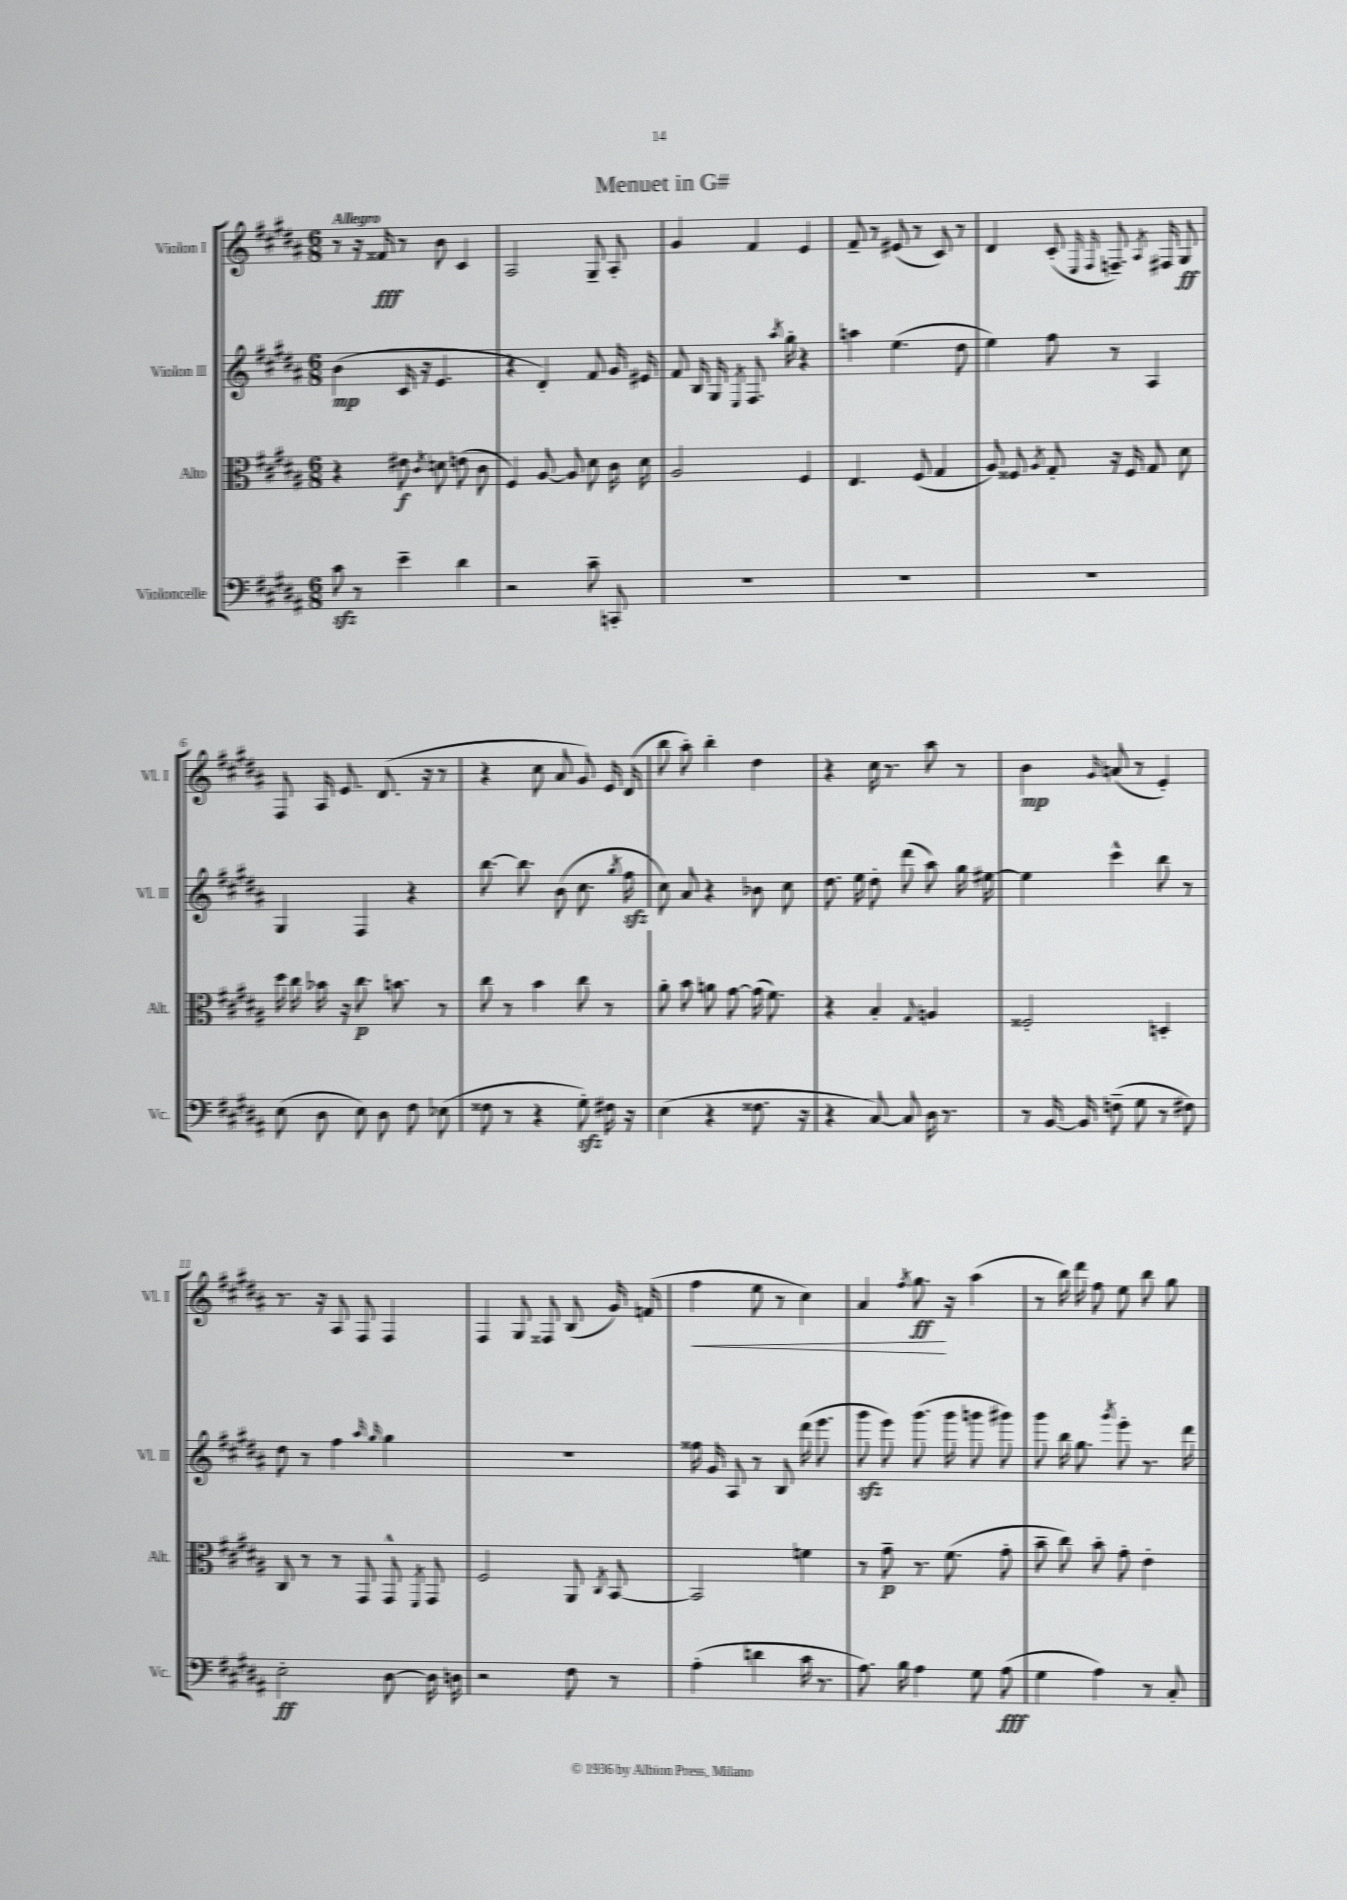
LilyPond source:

\header { title = "Menuet in G#" }
<<
\new StaffGroup <<
\new Staff = "s0" \with { instrumentName = "Violon I" shortInstrumentName = "Vl. I" } {
    \clef treble \key b \major \numericTimeSignature \time 6/8 \tempo "Allegro"
    \autoBeamOff r8 r16 fisis'16\fff r8 b'8 cis'4 |
    ais2 gis8-- ais8-. |
    gis'4 fis'4 e'4 |
    fis'8-- r8 eis'8( r8 cis'8) r8 |
    dis'4 cis'8-.( \grace { e16 fis16 } f8.--) \acciaccatura { ais8 } fis16 gis8\ff |
    fis8 ais16 e'8. dis'8.( r16 r8 |
    r4 cis''8 ais'8 gis'8) e'16 dis'16( |
    b''8 ais''8-.) b''4-. dis''4 |
    r4 cis''16 r8. ais''8 r8 |
    b'4\mp \grace { gis'16 } a'8( r8 e'4-.) |
    r8. r16 ais8 fis8 fis4 |
    fis4 gis8 fisis8 b8( gis'16) f'16( |
    fis''4\< e''8 r8 cis''4) |
    ais'4 \acciaccatura { fis''8 } gis''8.\ff\! r16 ais''4( |
    r8 b''16) dis'''16 fis''8 e''8 b''8 gis''8 \bar "|." |
}
\new Staff = "s1" \with { instrumentName = "Violon II" shortInstrumentName = "Vl. II" } {
    \clef treble \key b \major \numericTimeSignature \time 6/8
    \autoBeamOff b'4\mp( cis'16 r16 e'4. |
    r4 dis'4-.) fis'8 gis'16 eis'16 |
    fis'8 b16 gis16 \acciaccatura { e8 } fis8. \acciaccatura { ais''8 } gis''16-. r4 |
    a''4 e''4.( dis''8 |
    e''4) fis''8 r8 ais4 |
    gis4 fis4 r4 |
    b''8.~ b''8. b'8( cis''8. \acciaccatura { gis''8 } fis''16\sfz |
    cis''8) ais'8 r4 bes'8 cis''8 |
    dis''8. e''16 dis''8-. dis'''8( ais''8) gis''16 eis''16~ |
    eis''4 cis'''4-^ b''8 r8 |
    dis''8 r8 fis''4 \grace { ais''16 gis''16 } gis''4 |
    R2. |
    fisis''16 gis'16 ais8 r8 b8 dis'''16( e'''8. |
    gis'''8\sfz e'''8) gis'''8.( gis'''16 g'''8 gis'''8) |
    gis'''8 b''16 gis''8. \acciaccatura { gis'''8 } e'''8-. r8. dis'''16 \bar "|." |
}
\new Staff = "s2" \with { instrumentName = "Alto" shortInstrumentName = "Alt." } {
    \clef alto \key b \major \numericTimeSignature \time 6/8
    \autoBeamOff r4 eis'8\f \acciaccatura { cis'8 } d'8 e'8( cis'8 |
    fis4) ais8~ ais8 dis'8 cis'16 dis'16 |
    ais2 fis4 |
    e4. fis8( gis4 |
    ais8) fisis8 \acciaccatura { ais8 } gis8-. r16 fisis16 gis8 dis'8 |
    dis''16 cis''16 bes'16 r16 cis''8.\p b'8. r8 |
    cis''8 r8 b'4 cis''8 r8 |
    ais'8-. b'8 a'8 gis'8~ gis'16( fis'8.) |
    r4 b4-. \appoggiatura { gis8 } a4 |
    fisis2-. d4-. |
    cis8 r8 r8 gis,8 gis,8-^ \acciaccatura { fis,8 } gis,8 |
    fis2 ais,8 \acciaccatura { cis8 } b,8~ |
    b,2 f'4 |
    r8 gis'8--\p r8. fis'8.( gis'8-. |
    b'8-- cis''8) b'8-. gis'8-. e'4-. \bar "|." |
}
\new Staff = "s3" \with { instrumentName = "Violoncelle" shortInstrumentName = "Vc." } {
    \clef bass \key b \major \numericTimeSignature \time 6/8
    \autoBeamOff cis'8\sfz r8 e'4-- dis'4 |
    r2 cis'8-- c,8-. |
    R2. |
    R2. |
    R2. |
    e8( dis8 e8) dis8 fis8 ees8( |
    fisis8 r8 r4 gis8-.\sfz) fis16 r16 |
    e4( r4 fisis8. r16 |
    r4 cis8~) cis8 dis16 r8. |
    r8 b,16~ b,16 f8--( gis8 r8 fis8) |
    e2-.\ff dis8~ dis16 d16 |
    r2 fis8 r8 |
    ais4-.( d'4 cis'16 r8. |
    ais8.) b16 ais4 gis8 ais8\fff( |
    gis4 ais4) r8 cis8-. \bar "|." |
}
>>
>>
